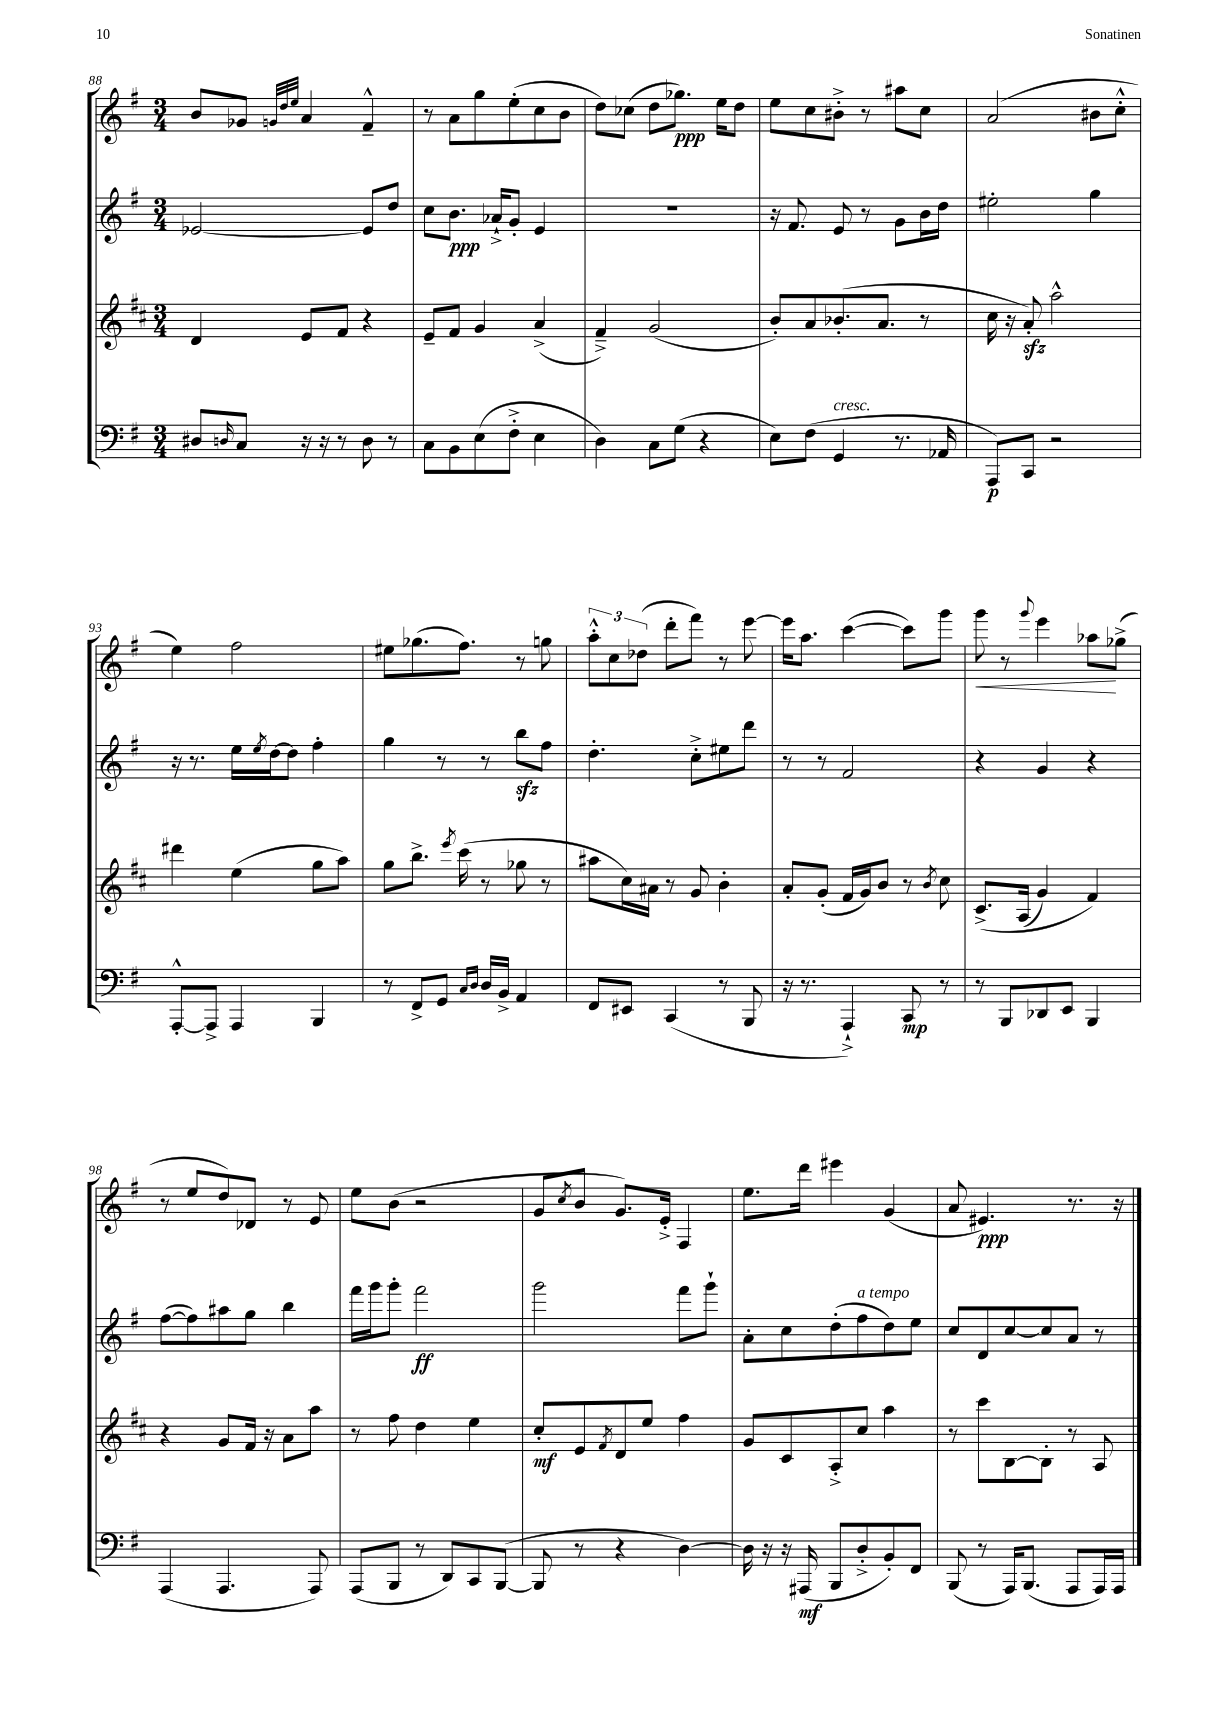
<<
\new StaffGroup <<
\new Staff = "s0" {
    \clef treble \key g \major \numericTimeSignature \time 3/4
    b'8 ges'8 \grace { g'32 d''32 e''32 } a'4 fis'4---^ |
    r8 a'8 g''8 e''8-.( c''8 b'8 |
    d''8) ces''8( d''8 ges''8.\ppp) e''16 d''8 |
    e''8 c''8 bis'8-.-> r8 ais''8 c''8 |
    a'2( bis'8 c''8-.-^ |
    e''4) fis''2 |
    eis''8 ges''8.( fis''8.) r8 g''8 |
    \tuplet 3/2 { a''8-.-^ c''8 des''8( } d'''8-. fis'''8) r8 e'''8~ |
    e'''16 a''8. c'''4~( c'''8) g'''8 |
    g'''8\< r8 \appoggiatura { g'''8 } e'''4 aes''8\! ges''8->( |
    r8 e''8 d''8) des'8 r8 e'8 |
    e''8 b'8( r2 |
    g'8 \acciaccatura { c''8 } b'8 g'8.) e'16-.-> fis4 |
    e''8. d'''16 eis'''4 g'4( |
    a'8 eis'4.\ppp) r8. r16 \bar "|." |
}
\new Staff = "s1" {
    \clef treble \key g \major \numericTimeSignature \time 3/4
    ees'2~ ees'8 d''8 |
    c''8 b'8.\ppp aes'16-!-> g'8-. e'4 |
    R2. |
    r16 fis'8. e'8 r8 g'8 b'16 d''16 |
    eis''2-. g''4 |
    r16 r8. e''16 \acciaccatura { e''8 } d''16~ d''8 fis''4-. |
    g''4 r8 r8 b''8\sfz fis''8 |
    d''4.-. c''8-.-> eis''8 d'''8 |
    r8 r8 fis'2 |
    r4 g'4 r4 |
    fis''8~( fis''8) ais''8 g''8 b''4 |
    fis'''16 g'''16 g'''8-. fis'''2\ff |
    g'''2 fis'''8 g'''8-! |
    a'8-. c''8 d''8-.( fis''8^\markup { \italic "a tempo" } d''8) e''8 |
    c''8 d'8 c''8~ c''8 a'8 r8 \bar "|." |
}
\new Staff = "s2" {
    \clef treble \key d \major \numericTimeSignature \time 3/4
    d'4 e'8 fis'8 r4 |
    e'8-- fis'8 g'4 a'4->( |
    fis'4--->) g'2( |
    b'8-.) a'8 bes'8.-.( a'8. r8 |
    cis''16 r16 a'8-.\sfz) a''2-^ |
    dis'''4 e''4( g''8 a''8) |
    g''8 b''8.-> \acciaccatura { e'''8 } cis'''16( r8 ges''8 r8 |
    ais''8 cis''16) ais'16 r8 g'8 b'4-. |
    a'8-. g'8-.( fis'16 g'16) b'8 r8 \acciaccatura { b'8 } cis''8 |
    cis'8.->\( a16( g'4) fis'4\) |
    r4 g'8 fis'16 r16 a'8 a''8 |
    r8 fis''8 d''4 e''4 |
    cis''8-.\mf e'8 \acciaccatura { fis'8 } d'8 e''8 fis''4 |
    g'8 cis'8 a8-.-> cis''8 a''4 |
    r8 cis'''8 b8~ b8-. r8 a8 \bar "|." |
}
\new Staff = "s3" {
    \clef bass \key g \major \numericTimeSignature \time 3/4
    dis8 \grace { d16 } c8 r16 r16 r8 d8 r8 |
    c8 b,8 e8( fis8-.-> e4 |
    d4) c8 g8( r4 |
    e8) fis8( g,4^\markup { \italic "cresc." } r8. aes,16 |
    a,,8\p) c,8 r2 |
    a,,8~-.-^ a,,8-> a,,4 b,,4 |
    r8 fis,8-> g,8 \grace { c16 d16 } d16 b,16-> a,4 |
    fis,8 eis,8 c,4( r8 b,,8 |
    r16 r8. a,,4-!->) c,8\mp r8 |
    r8 b,,8 des,8 e,8 b,,4 |
    a,,4( a,,4. a,,8) |
    a,,8( b,,8 r8 d,8) c,8 b,,8~( |
    b,,8 r8 r4 d4~) |
    d16 r16 r16 ais,,16\mf( b,,8 d8-.-> b,8-.) fis,8 |
    b,,8( r8 a,,16) b,,8.( a,,8 a,,16) a,,16 \bar "|." |
}
>>
>>
\layout { \context { \Score currentBarNumber = #88 } }
